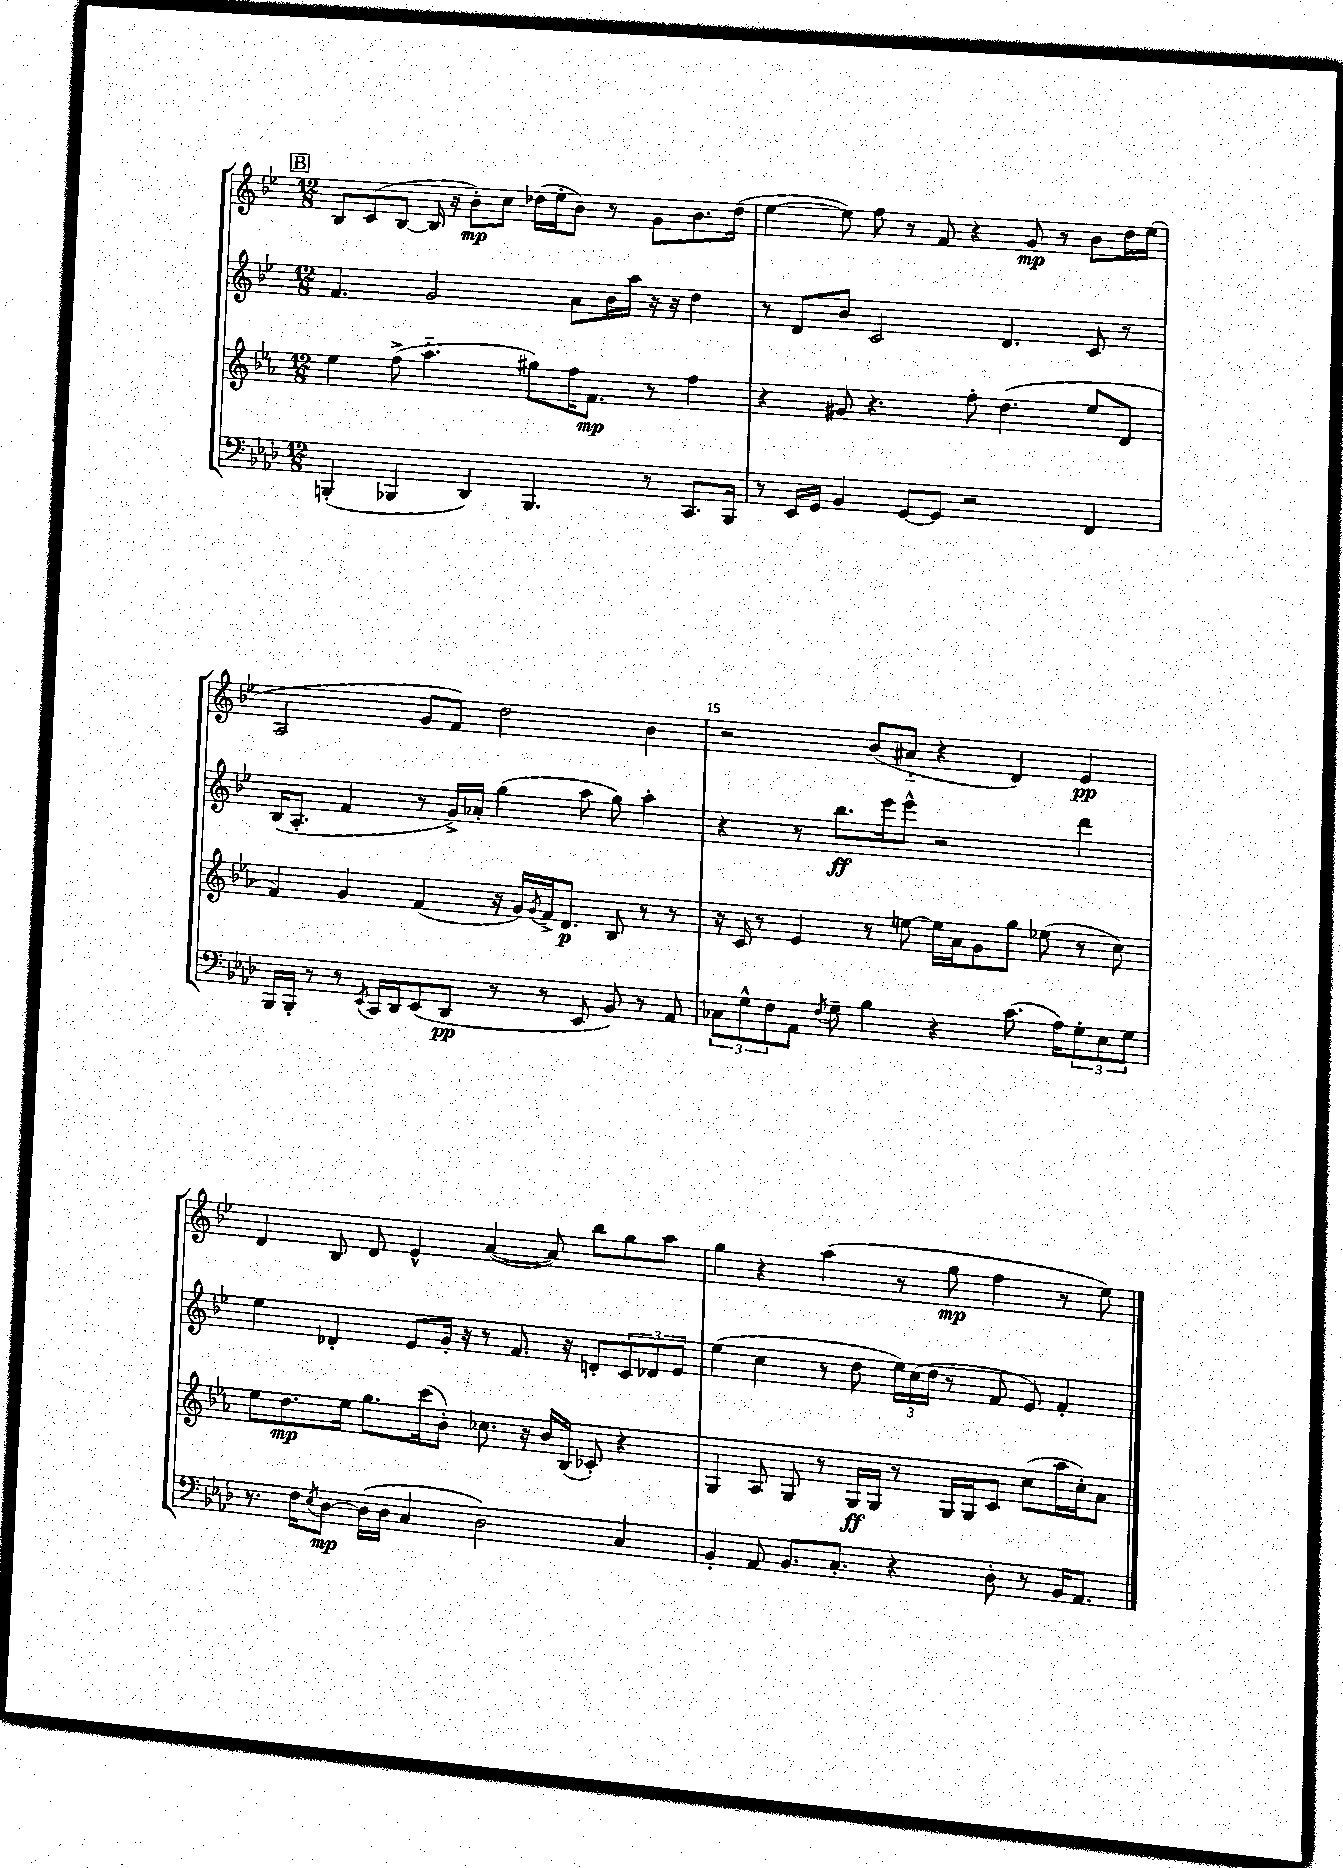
<<
\new StaffGroup <<
\new Staff = "s0" {
    \clef treble \key bes \major \numericTimeSignature \time 12/8
    \mark \markup { \box "B" } bes8 c'8( bes8~ bes16 r16 bes'8-.\mp) c''8 des''16( ees''16-. bes'8) r8 g'8 bes'8. des''16( |
    ees''4~ ees''8) f''8 r8 f'8 r4 g'8\mp r8 bes'8 d''16 ees''16( |
    a2 g'8 f'8) d''2 bes'4 |
    r2 bes'8( ais'8-_ r4 d'4) ees'4\pp |
    d'4 bes8 d'8 ees'4-^ a'4~( a'8) bes''8 g''8 a''8 |
    g''4 r4 a''4( r8 g''8\mp f''4 r8 ees''8) \bar "|." |
}
\new Staff = "s1" {
    \clef treble \key bes \major \numericTimeSignature \time 12/8
    \mark \markup { \box "B" } f'4. g'2 a'8 bes'16 a''16 r16 r16 d''4 |
    r8 d'8 bes'8 c'2 d'4. c'8 r8 |
    bes16( a8.-. f'4 r8 g'16->) aes'16-. g''4( a''8 g''8) a''4-. |
    r4 r8 bes''8.\ff ees'''16 ees'''8-^ r2 d'''4 |
    ees''4 des'4-. ees'8 g'16-. r16 r8 f'8. r16 d'8-. \tuplet 3/2 { c'8 des'8 ees'8 } |
    ees''4( c''4 r8 d''8 \tuplet 3/2 { ees''16) c''16( d''16 } r8 f'8 ees'8) f'4-. \bar "|." |
}
\new Staff = "s2" {
    \clef treble \key ees \major \numericTimeSignature \time 12/8
    \mark \markup { \box "B" } ees''4 f''8->( aes''4.-_ gis''8) f''16 f'8.\mp r8 f''4 |
    r4 gis'8 r4. f''8-. d''4.( ees''8 d'8 |
    f'4) g'4 f'4( r16 g'16) \acciaccatura { g'8 } f'16-> d'8.\p bes8 r8 r8 |
    r16 c'16 r8 ees'4 r8 e''8~ e''16 aes'16 g'8 g''8 ees''8( r8 c''8) |
    ees''8 d''8.\mp ees''16 g''8. c'''16( bes'8-.) ces''8. r16 bes'16 bes16( ces'8-.) r4 |
    g4 aes8 g8 r8 g16\ff g16 r8 g16 g16 c'8 c''8( aes''16 c''16-.) aes'8 \bar "|." |
}
\new Staff = "s3" {
    \clef bass \key aes \major \numericTimeSignature \time 12/8
    \mark \markup { \box "B" } b,,4-.( bes,,4 des,4) bes,,4. r8 c,8. bes,,16 |
    r8 ees,16 g,16 bes,4 g,8~ g,8 r2 f,4 |
    bes,,16 bes,,16-. r8 r8 \acciaccatura { ees,8 } c,16 des,16 ees,8( des,8\pp r8 r8 ees,8 bes,8) r8 aes,8 |
    \tuplet 3/2 { ces8 g8-^ f8 } aes,8 \acciaccatura { f8 } g8-- bes4 r4 c'8.( aes16) \tuplet 3/2 { g8-. ees8 g8 } |
    r8. f16 \acciaccatura { ees8 } des8~\mp des16( des16 c4 des2) c4 |
    bes,4-. aes,8 bes,8. c8.-. r4 des8-. r8 bes,16 aes,8. \bar "|." |
}
>>
>>
\layout { \context { \Score currentBarNumber = #12 \override BarNumber.break-visibility = ##(#f #t #t) barNumberVisibility = #(every-nth-bar-number-visible 5) } }
